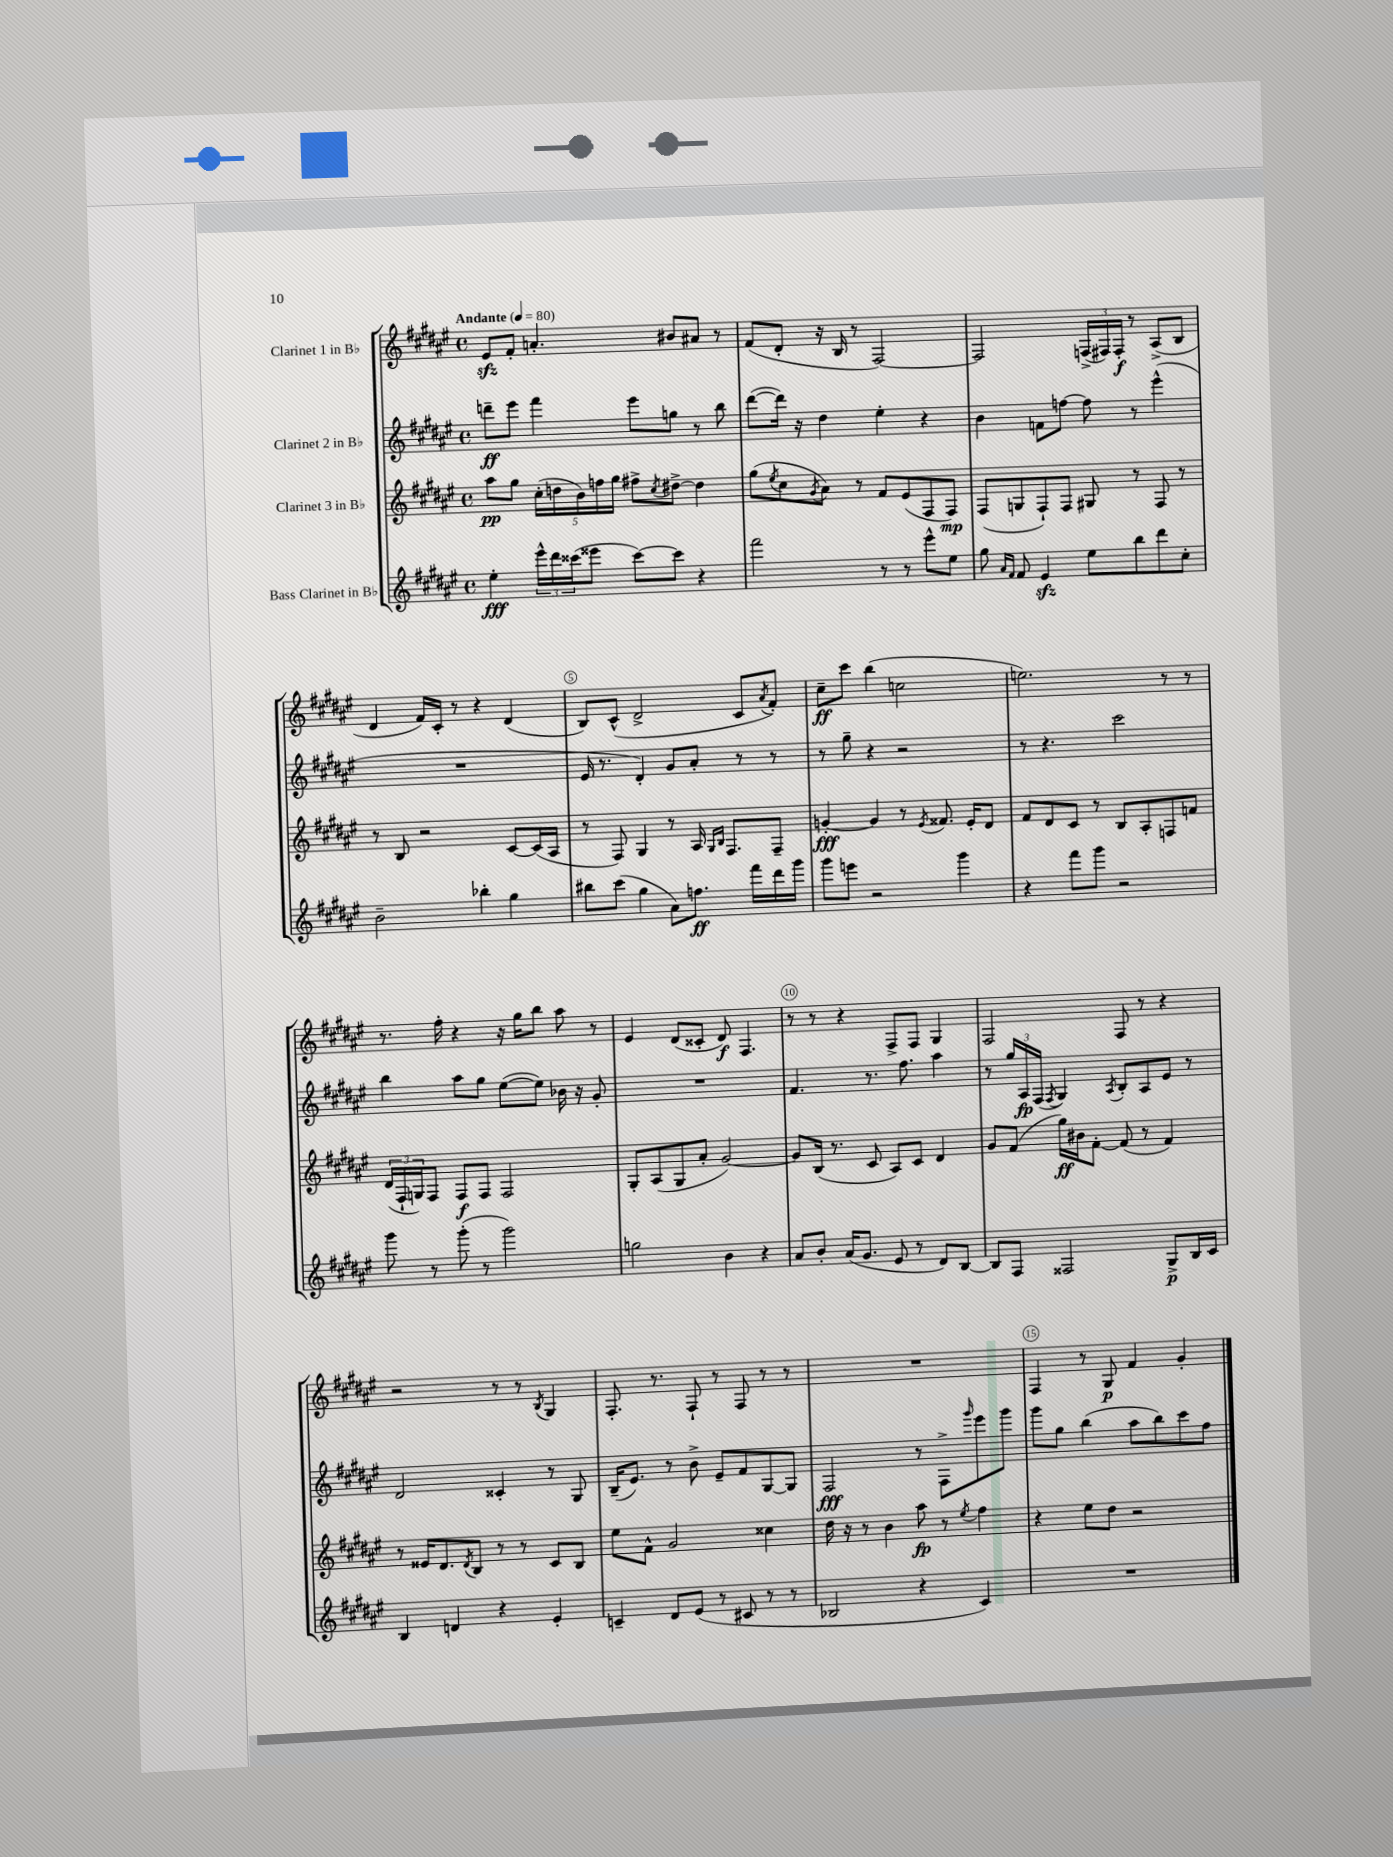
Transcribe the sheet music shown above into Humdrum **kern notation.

**kern	**kern	**kern	**kern
*staff4	*staff3	*staff2	*staff1
*clefG2	*clefG2	*clefG2	*clefG2
*k[f#c#g#d#a#e#]	*k[f#c#g#d#a#e#]	*k[f#c#g#d#a#e#]	*k[f#c#g#d#a#e#]
*M4/4	*M4/4	*M4/4	*M4/4
*met(c)	*met(c)	*met(c)	*met(c)
*MM80	*MM80	*MM80	*MM80
4ee#'\	8aa#\L	8ddd~\L	8e#/L
.	8gg#\J	8eee#\J	8f#'/J
24eee#^^\LL	(20cc#'\LL	4fff#\	4.a'/
24ddd#\	.	.	.
.	20dd\	.	.
(24ccc##\J	.	.	.
.	20b\)	.	.
8eee##\J	.	.	.
.	20ff\	.	.
.	20gg#\JJ	.	.
[8ccc##\L)	8ff#^\L	8eee#\L	.
.	8qcc#/	.	.
8ccc##\]J	[8dd#^\J	8gg\J	8b#/L
4r	4dd#\]	8r	8a#/J
.	.	8bb\	8r
=	=	=	=
2fff#\	(8gg#\L	([8ddd#\L	(8f#/L
.	8qee#/	.	.
.	8cc#\	16ddd#\]Jk)	8d#'/J
.	.	16r	.
.	8qg#/	.	.
.	8a#\J)	4dd#\	16r
.	.	.	16B/
.	8r	.	8r
8r	8f#/L	4ee#'\	[2F#/)
8r	(8e#/	.	.
8eee#^^\L	8F#/	4r	.
8ee#\J	8F#/J)	.	.
=	=	=	=
8gg#\	(8F#/L	4b\	2F#/]
16qqa#/LL	.	.	.
16qqf#/JJ	.	.	.
8f#/	8G/	.	.
4e#/	8F#`/)	8f\L	.
.	8F#/J	[8ff\J	.
8ee#\L	8G#/	8ff\]	(24F^/LL
.	.	.	24F#/)
.	.	.	24F#'/JJ
8bb\	8r	8r	8r
8ddd#\	8F#/	(4eee#^^\	(8A#^/L
8cc#'\J	8r	.	8B/J
=	=	=	=
2b~\	8r	1r	4d#/
.	8B/	.	.
.	2r	.	16f#/LL)
.	.	.	16c#'/JJ
.	.	.	8r
4bb-'\	.	.	4r
4gg#\	[8c#/L	.	(4d#/
.	(16c#/]L	.	.
.	16A#/JJ	.	.
=	=	=	=
8bb#\L	8r	16e#/	8B/L)
.	.	8.r	.
(8ccc#\J	8F#/)	.	(8c#^^/J
4gg#\	4G#/	4d#'/)	2d#^/
8a#\L)	8r	8g#/L	.
8.ff\J	16A#/	8a#'/J	.
.	16qqG#/LL	.	.
.	16qqB/JJ	.	.
.	8.F#/L	.	.
.	.	8r	8c#/L
16fff#\LL	.	.	.
.	.	.	8qa#/
16ddd#\	8F#~/J	8r	8f#'/J)
16ggg#\JJ	.	.	.
=	=	=	=
8ggg#\L	[4g'/	8r	8cc#~\L
8eee\J	.	8gg#~\	8ccc#\J
2r	4g/]	4r	(4bb\
.	8r	2r	2cc\
.	8qe#/	.	.
.	8.f##/	.	.
4ggg#\	.	.	.
.	16e#'/LK	.	.
.	8d#/J	.	.
=	=	=	=
4r	8f#/L	8r	2.ee\)
.	8d#/	4.r	.
8fff#\L	8c#/J	.	.
8ggg#\J	8r	.	.
2r	8B/L	2ccc#\	.
.	8A#'/	.	.
.	8F/	.	8r
.	8f/J	.	8r
=	=	=	=
8ggg#\	(24d#/LL	4bb\	8.r
.	24F#`/	.	.
.	24G/J)	.	.
8r	8F#/J	.	.
.	.	.	16ff#'\
(8ggg#'\	8F#/L	8aa#\L	4r
8r	8F#/J	8gg#\J	.
2ggg#\)	2F#/	([8ee#\L	16r
.	.	.	16gg#\LK
.	.	8ee#\]J)	8bb\J
.	.	16b-\	8aa#\
.	.	16r	.
.	.	8g#'/	8r
=	=	=	=
2gg\	8G#'/L	1r	4e#/
.	(8A#/	.	.
.	8G#/	.	(8d#/L
.	8a#'/J	.	8c##'/J
4b\	[2g#/)	.	8d#/)
.	.	.	4.F#/
4r	.	.	.
=	=	=	=
8a#/L	8g#/]L	4.f#/	8r
8b'/J	(16B/Jk	.	8r
.	8.r	.	.
(16a#/LK	.	.	4r
8.g#/J	.	.	.
.	8c#/	8.r	.
8e#/	8A#/L)	.	8F#^/L
.	.	8.ff#\	.
8r	8c#/J	.	8F#/J
8d#/L)	4d#/	4aa#\	4G#/
[8B/J	.	.	.
=	=	=	=
8B/]L	8g#/L	8r	2F#/
8F#/J	(8f#/J	24gg#/LL	.
.	.	24A#/	.
.	.	(24F#/JJ	.
.	.	8qF#/	.
2F##/	16gg#\LL)	4G#/)	.
.	16b#\J	.	.
.	[8f#'\J	.	.
.	.	8qA#/	.
.	(8f#/]	8B'/L	8F#/
.	8r	8A#/	8r
8G#^/L	4f#/)	8e#/J	4r
16B/L	.	8r	.
16c#/JJ	.	.	.
=	=	=	=
4B/	8r	2d#/	2r
.	16e##/LK	.	.
.	8.d#/	.	.
4d/	.	.	.
.	8qd#/	.	.
.	8B/J	.	.
4r	8r	4c##'/	8r
.	8r	.	8r
.	.	.	8qB/
4e#'/	8c#/L	8r	4G#/
.	8B/J	8G#/	.
=	=	=	=
4c~/	8ee#\L	(16B~/LK	8.F#'/
.	.	8.e#/J)	.
.	8f#^^\J	.	.
.	.	.	8.r
8d#/L	2g#/	8r	.
(8e#/J	.	8b^\	8F#`/
8r	.	8e#~/L	8r
8c#/	.	8f#/	8F#/
8r	4cc##\	[8G#/	8r
8r	.	8G#/]J	8r
=	=	=	=
2B-/	16dd#\	2F#/	1r
.	16r	.	.
.	8r	.	.
.	4b\	.	.
4r	8aa#\	8r	.
.	8r	8F#^\L	.
.	8qee#/	16qqggg#/	.
4c#/)	4ff#\	8eee#\	.
.	.	8ggg#\J	.
=	=	=	=
1r	4r	8ggg#\L	4F#/
.	.	8gg#\J	.
.	8ee#\L	(4bb\	8r
.	8dd#\J	.	8G#/
.	2r	8aa#\L	4f#/
.	.	8bb\)	.
.	.	8ccc#\	4g#'/
.	.	8ff#\J	.
==	==	==	==
*-	*-	*-	*-
